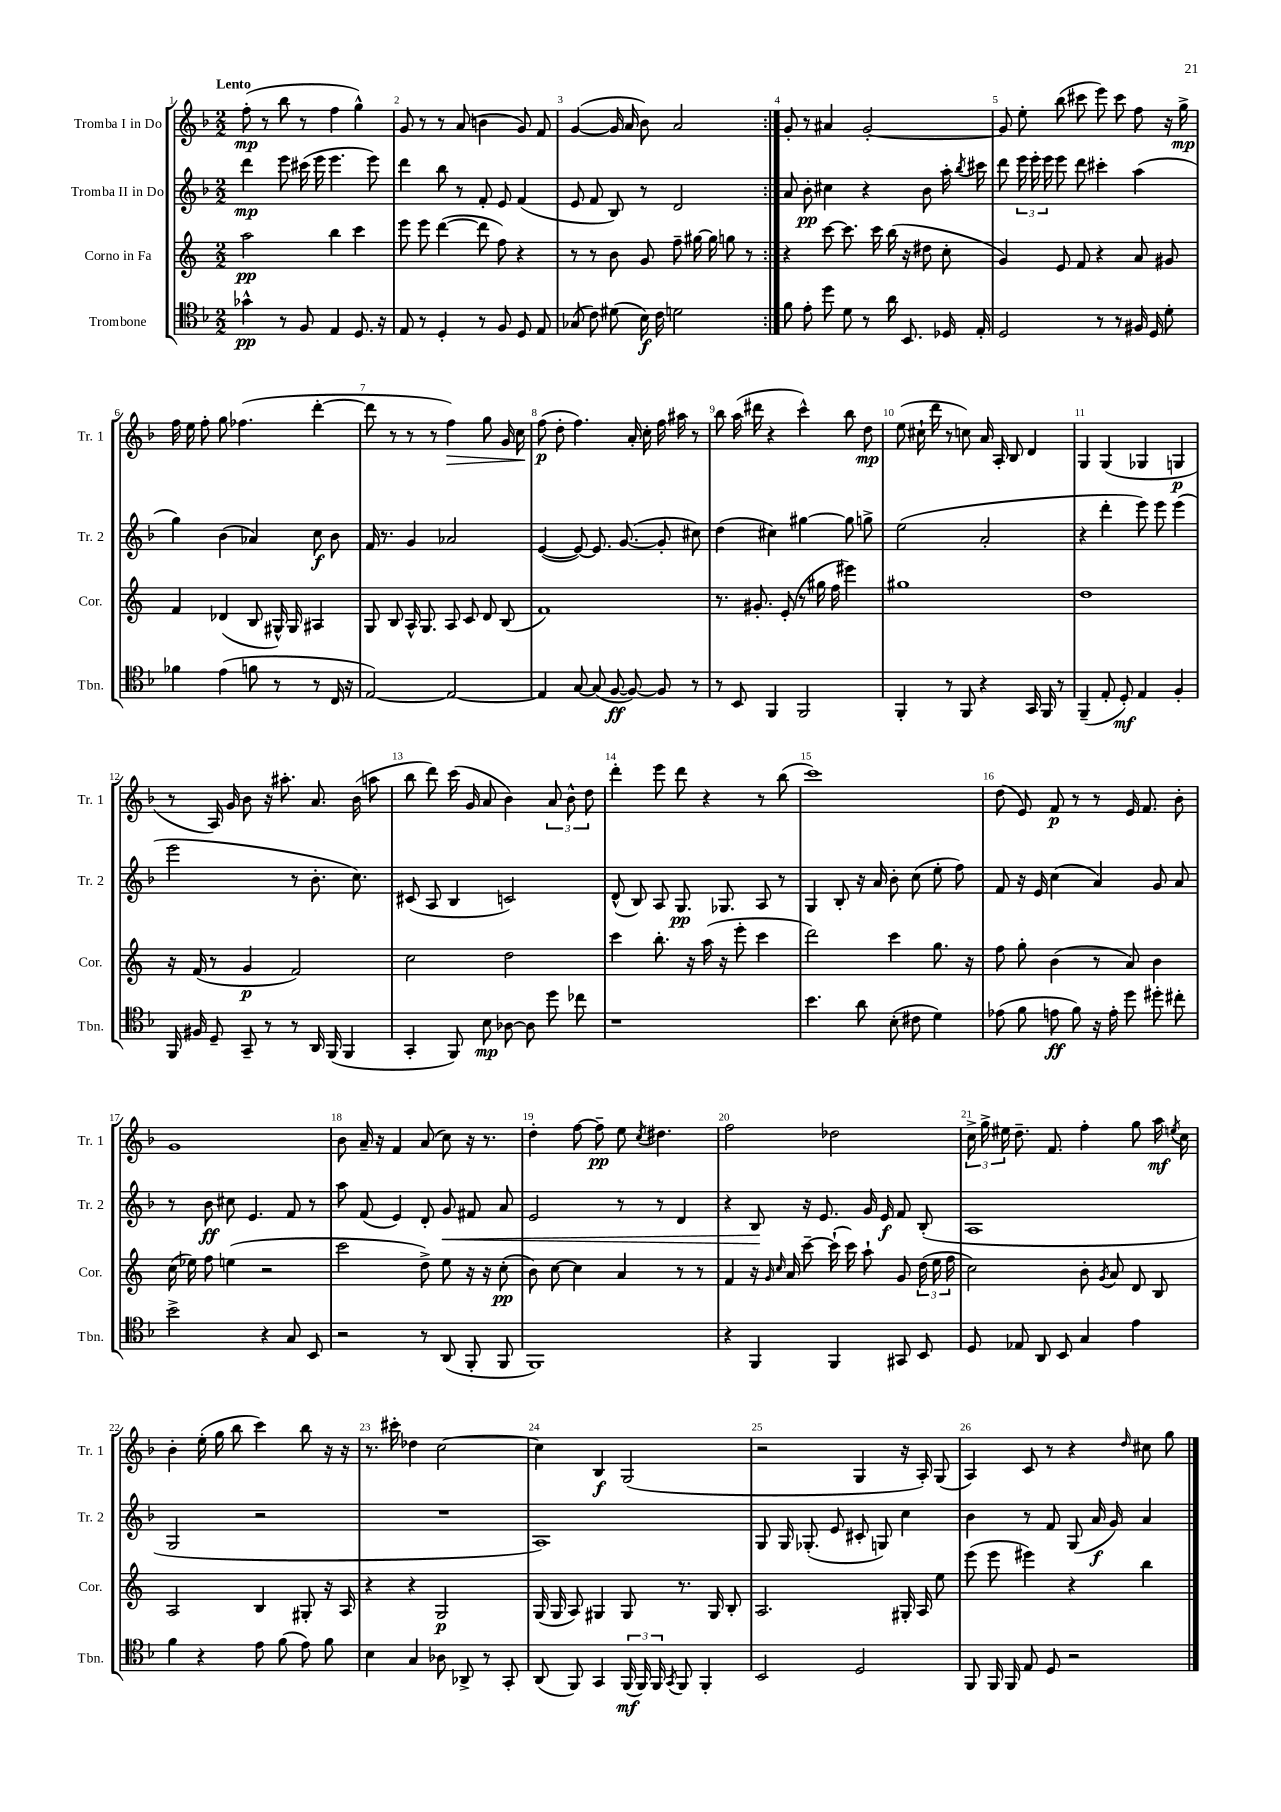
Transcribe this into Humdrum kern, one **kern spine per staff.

**kern	**dynam	**kern	**dynam	**kern	**dynam	**kern	**dynam
*part4	*part4	*part3	*part3	*part2	*part2	*part1	*part1
*staff4	*staff4	*staff3	*staff3	*staff2	*staff2	*staff1	*staff1
*I"Trombone	*	*I"Corno in Fa	*	*I"Tromba II in Do	*	*I"Tromba I in Do	*
*I'Tbn.	*	*I'Cor.	*	*I'Tr. 2	*	*I'Tr. 1	*
*clefC4	*	*clefG2	*	*clefG2	*	*clefG2	*
*k[b-]	*	*k[]	*	*k[b-]	*	*k[b-]	*
*M2/2	*	*M2/2	*	*M2/2	*	*M2/2	*
=1	=1	=1	=1	=1	=1	=1	=1
!	!	!	!	!	!	!LO:TX:a:B:t=Lento	!
4g-X^^\	pp	2aa\	pp	4ddd\	mp	(8ff'\	mp
.	.	.	.	.	.	8r	.
8r	.	.	.	8eee\	.	8bb-\	.
8F/	.	.	.	(16ccc#X\	.	8r	.
.	.	.	.	16eee\	.	.	.
4E/	.	4bb\	.	4.eee\	.	4ff\	.
8.D/	.	4ccc\	.	.	.	4gg^^\)	.
.	.	.	.	8eee\)	.	.	.
16r	.	.	.	.	.	.	.
=2	=2	=2	=2	=2	=2	=2	=2
8E/	.	8eee\	.	4ddd\	.	8g/	.
8r	.	8eee\	.	.	.	8r	.
4D'/	.	([4ddd\	.	8bb-\	.	8r	.
.	.	.	.	8r	.	(8a/	.
8r	.	8ddd\]	.	8f'/	.	4bn\	.
8F/	.	8ff\)	.	8e/	.	.	.
8D/	.	4r	.	(4f/	.	8g/)	.
8E/	.	.	.	.	.	8f/	.
=3	=3	=3	=3	=3	=3	=3	=3
(8G-X/	.	8r	.	8e/	.	([4g/	.
8c\)	.	8r	.	8f/	.	.	.
(8d#X\	.	8b\	.	8B-/)	.	16g/]	.
.	.	.	.	.	.	16a/	.
16B-\)	f	8g/	.	8r	.	8b-\)	.
16c\	.	.	.	.	.	.	.
2dn\	.	8ff~\	.	2d/	.	2a/	.
.	.	[16gg#X\	.	.	.	.	.
.	.	16gg#\]	.	.	.	.	.
.	.	8ggn\	.	.	.	.	.
.	.	8r	.	.	.	.	.
=4:|!	=4:|!	=4:|!	=4:|!	=4:|!	=4:|!	=4:|!	=4:|!
8f\	.	4r	.	8a/	.	8g'/	.
8e'\	.	.	.	8b-'\	pp	8r	.
8dd\	.	[8ccc\	.	4cc#X\	.	4a#X/	.
8d\	.	8.ccc\]	.	.	.	.	.
8r	.	.	.	4r	.	[2g'/	.
.	.	16ccc\	.	.	.	.	.
16a\	.	(16bb\	.	.	.	.	.
8.BB-/	.	16r	.	.	.	.	.
.	.	8dd#X\	.	8b-\	.	.	.
16D-X/	.	8cc'\	.	16aa'\	.	.	.
.	.	.	.	8qbb-/	.	.	.
16E'/	.	.	.	16ccc#X\	.	.	.
=5	=5	=5	=5	=5	=5	=5	=5
2D/	.	4g/)	.	8ddd\	.	8g/]	.
.	.	.	.	24eee\	.	8ee'\	.
.	.	.	.	24eee'\	.	.	.
.	.	.	.	24eee\	.	.	.
.	.	8e/	.	8eee\	.	(8bb-\	.
.	.	8f/	.	8ddd\	.	8ccc#X\	.
8r	.	4r	.	4ccc#X'\	.	8eee\)	.
8r	.	.	.	.	.	8ccc#\	.
16F#X/	.	8a/	.	(4aa\	.	8ff\	.
16D/	.	.	.	.	.	.	.
8d'\	.	8g#X/	.	.	.	16r	.
.	.	.	.	.	.	16gg^\	mp
!!LO:LB:g=z
=6	=6	=6	=6	=6	=6	=6	=6
4f-X\	.	4f/	.	4gg\)	.	16ff\	.
.	.	.	.	.	.	16ee\	.
.	.	.	.	.	.	8ff'\	.
(4e\	.	(4d-X/	.	(4b-\	.	8gg\	.
.	.	.	.	.	.	(4.ff-X\	.
8fn\	.	8B/	.	4a-X/)	.	.	.
8r	.	16G#X^^/)	.	.	.	.	.
.	.	16G#/	.	.	.	.	.
8r	.	4A#X/	.	8cc\	f	[4ddd'\	.
16C/	.	.	.	8b-\	.	.	.
16r	.	.	.	.	.	.	.
=7	=7	=7	=7	=7	=7	=7	=7
[2E/)	.	8G/	.	16f/	.	8ddd\]	.
.	.	.	.	8.r	.	.	.
.	.	8B/	.	.	.	8r	.
.	.	16A^^/	.	4g/	.	8r	.
.	.	8.G/	.	.	.	.	.
.	.	.	.	.	.	8r	.
!	!	!	!	!	!	!	!LO:HP:b
2E/_	.	8A/	.	2a-X/	.	4ff\)	>
.	.	8c/	.	.	.	.	.
.	.	8d/	.	.	.	8gg\	.
.	.	(8B/	.	.	.	16g/	.
.	.	.	.	.	.	16cc\	.
.	.	.	.	.	.	.	]
=8	=8	=8	=8	=8	=8	=8	=8
4E/]	.	1f)	.	([4e/	.	(8ff\	p
.	.	.	.	.	.	8dd'\	.
[8G/	.	.	.	8e/_)	.	4.ff\)	.
(8G/]	.	.	.	8.e/]	.	.	.
[8F/	ff	.	.	.	.	.	.
.	.	.	.	([8.g/	.	.	.
8F/_)	.	.	.	.	.	16a'/	.
.	.	.	.	.	.	16cc'\	.
8F/]	.	.	.	8g'/]	.	16ff\	.
.	.	.	.	.	.	16aa#X\	.
8r	.	.	.	8cc#X\)	.	8r	.
=9	=9	=9	=9	=9	=9	=9	=9
8r	.	8.r	.	(4dd\	.	8bb-\	.
8BB-/	.	.	.	.	.	(16aa\	.
.	.	8.g#X'/	.	.	.	16ddd#X\	.
4FF/	.	.	.	4cc#X\)	.	4r	.
.	.	(8e'/	.	.	.	.	.
2FF/	.	8r	.	[4gg#X\	.	4ccc^^\)	.
.	.	16gg#X\	.	.	.	.	.
.	.	16ff\	.	.	.	.	.
.	.	4eee#X\)	.	8gg#\]	.	8bb-\	.
.	.	.	.	8ggn^\	.	8dd\	mp
=10	=10	=10	=10	=10	=10	=10	=10
4FF'/	.	1gg#X	.	(2ee\	.	(8ee\	.
.	.	.	.	.	.	16cc#X`\	.
.	.	.	.	.	.	16ddd\	.
8r	.	.	.	.	.	8r	.
8FF/	.	.	.	.	.	8ccn\)	.
4r	.	.	.	2a'/	.	16a/	.
.	.	.	.	.	.	16A'/	.
.	.	.	.	.	.	8B-/	.
16GG/	.	.	.	.	.	4d/	.
16FF/	.	.	.	.	.	.	.
8r	.	.	.	.	.	.	.
=11	=11	=11	=11	=11	=11	=11	=11
(4FF~/	.	1dd	.	4r	.	4G/	.
8E'/	.	.	.	4ddd'\	.	(4G/	.
8D'/)	mf	.	.	.	.	.	.
4E/	.	.	.	8eee\)	.	4G-X/	.
.	.	.	.	8eee\	.	.	.
4F'/	.	.	.	(4eee\	.	4Gn/	p
!!LO:LB:g=z
=12	=12	=12	=12	=12	=12	=12	=12
16FF/	.	16r	.	2eee\	.	8r	.
16F#X/	.	(16f/	.	.	.	.	.
8D~/	.	8r	.	.	.	16A/)	.
.	.	.	.	.	.	16g/	.
8GG~/	.	4g/	p	.	.	8b-\	.
8r	.	.	.	.	.	16r	.
.	.	.	.	.	.	8.aa#X'\	.
8r	.	2f/)	.	8r	.	.	.
16AA/	.	.	.	8.b-'\	.	8.a/	.
(16FF/	.	.	.	.	.	.	.
4FF/	.	.	.	.	.	.	.
.	.	.	.	8.cc\)	.	(16b-\	.
.	.	.	.	.	.	8aan\	.
=13	=13	=13	=13	=13	=13	=13	=13
4GG'/	.	2cc\	.	(8c#X/	.	8bb-\	.
.	.	.	.	8A/	.	8ddd\)	.
8FF/)	.	.	.	4B-/	.	(16ccc\	.
.	.	.	.	.	.	16g/	.
8B-\	mp	.	.	.	.	8a/	.
[8A-X\	.	2dd\	.	2cn/)	.	4b-\)	.
8A-\]	.	.	.	.	.	.	.
8dd\	.	.	.	.	.	12a/	.
.	.	.	.	.	.	12b-^^\	.
8cc-X\	.	.	.	.	.	.	.
.	.	.	.	.	.	12dd\	.
=14	=14	=14	=14	=14	=14	=14	=14
1r	.	4ccc\	.	(8d^^/	.	4ddd'\	.
.	.	.	.	8B-/)	.	.	.
.	.	8.bb'\	.	8A/	.	8eee\	.
.	.	.	.	8.G/	pp	8ddd\	.
.	.	16r	.	.	.	.	.
.	.	(16aa\	.	.	.	4r	.
.	.	16r	.	8.G-X/	.	.	.
.	.	8eee'\	.	.	.	.	.
.	.	4ccc\	.	8A/	.	8r	.
.	.	.	.	8r	.	(8bb-\	.
=15	=15	=15	=15	=15	=15	=15	=15
4.b-\	.	2ddd\)	.	4G/	.	1ccc)	.
.	.	.	.	8B-'/	.	.	.
8a\	.	.	.	16r	.	.	.
.	.	.	.	16a/	.	.	.
(8B-'\	.	4ccc\	.	8b-'\	.	.	.
8c#X\	.	.	.	(8cc\	.	.	.
4d\)	.	8.gg\	.	8ee'\	.	.	.
.	.	.	.	8ff\)	.	.	.
.	.	16r	.	.	.	.	.
=16	=16	=16	=16	=16	=16	=16	=16
(8e-X\	.	8ff\	.	8f/	.	(8dd\	.
8f\	.	8gg'\	.	16r	.	8e/)	.
.	.	.	.	16e/	.	.	.
8en\	ff	(4b\	.	(4cc\	.	8f/	p
8f\)	.	.	.	.	.	8r	.
16r	.	8r	.	4a/)	.	8r	.
16e'\	.	.	.	.	.	.	.
8dd\	.	8a/)	.	.	.	16e/	.
.	.	.	.	.	.	8.f/	.
8dd#X'\	.	4b\	.	8g/	.	.	.
8cc#X'\	.	.	.	8a/	.	8b-'\	.
!!LO:LB:g=z
=17	=17	=17	=17	=17	=17	=17	=17
2b-^\	.	(16cc\	.	8r	.	1g	.
.	.	16ee-X\)	.	.	.	.	.
.	.	8ff\	.	8b-\	ff	.	.
.	.	(4een\	.	8cc#X\	.	.	.
.	.	.	.	4.e/	.	.	.
4r	.	2r	.	.	.	.	.
8G/	.	.	.	8f/	.	.	.
8BB-/	.	.	.	8r	.	.	.
=18	=18	=18	=18	=18	=18	=18	=18
2r	.	2ccc\	.	8aa\	.	8b-\	.
.	.	.	.	(8f/	.	16a~/	.
.	.	.	.	.	.	16r	.
.	.	.	.	4e/)	.	4f/	.
8r	.	8dd^\)	.	8d'/	.	(8a/	.
!	!	!	!	!	!LO:HP:b	!	!
(8AA/	.	8ee\	.	8g/	<	8cc\)	.
8FF'/	.	16r	.	8f#X/	.	16r	.
.	.	16r	.	.	.	8.r	.
8FF/	.	(8cc'\	pp	8a/	.	.	.
=19	=19	=19	=19	=19	=19	=19	=19
1FF)	.	8b\)	.	2e/	.	4dd'\	.
.	.	[8cc\	.	.	.	.	.
.	.	4cc\]	.	.	.	[8ff\	.
.	.	.	.	.	.	8ff~\]	pp
.	.	4a/	.	8r	.	8ee\	.
.	.	.	.	.	.	8qcc/	.
.	.	.	.	8r	.	4.dd#X\	.
.	.	8r	.	4d/	.	.	.
.	.	8r	.	.	.	.	.
=20	=20	=20	=20	=20	=20	=20	=20
4r	.	4f/	.	4r	.	2ff\	.
4FF/	.	16r	.	8B-/	.	.	.
.	.	16qqg/	.	.	.	.	.
.	.	16qqcc/	.	.	.	.	.
.	.	16a/	.	.	.	.	.
.	.	[8ccc~\	.	16r	[	.	.
.	.	.	.	8.e/	.	.	.
4FF/	.	(16ccc`\]	.	.	.	2dd-X\	.
.	.	16ccc\)	.	.	.	.	.
.	.	8aa`\	.	16g/	.	.	.
.	.	.	.	16e/	f	.	.
8GG#X/	.	8g/	.	8f/	.	.	.
8BB-/	.	(24dd\	.	(8B-'/	.	.	.
.	.	24ee\	.	.	.	.	.
.	.	24ff\	.	.	.	.	.
=21	=21	=21	=21	=21	=21	=21	=21
8D/	.	2cc\)	.	1A	.	24cc^\	.
.	.	.	.	.	.	24gg^\	.
.	.	.	.	.	.	24ee#X\	.
8E-X/	.	.	.	.	.	8.dd~\	.
8AA/	.	.	.	.	.	.	.
.	.	.	.	.	.	8.f/	.
8BB-/	.	.	.	.	.	.	.
4G/	.	8b'\	.	.	.	4ff'\	.
.	.	8qg/	.	.	.	.	.
.	.	8a/	.	.	.	.	.
4e\	.	8d/	.	.	.	8gg\	.
.	.	8B/	.	.	.	16aa\	mf
.	.	.	.	.	.	8qeen/	.
.	.	.	.	.	.	16cc\	.
!!LO:LB:g=z
=22	=22	=22	=22	=22	=22	=22	=22
4f\	.	2A/	.	2G/	.	4b-'\	.
4r	.	.	.	.	.	(16ee'\	.
.	.	.	.	.	.	16gg\	.
.	.	.	.	.	.	8bb-\	.
8e\	.	4B/	.	2r	.	4ccc\)	.
(8f\	.	.	.	.	.	.	.
8e\)	.	8G#X'/	.	.	.	8bb-\	.
8f\	.	16r	.	.	.	16r	.
.	.	16A/	.	.	.	16r	.
=23	=23	=23	=23	=23	=23	=23	=23
4B-\	.	4r	.	1r	.	8.r	.
.	.	.	.	.	.	16ccc#X'\	.
4G/	.	4r	.	.	.	4dd-X\	.
8A-X\	.	2G/	p	.	.	[2cc\	.
8AA-X^/	.	.	.	.	.	.	.
8r	.	.	.	.	.	.	.
8GG'/	.	.	.	.	.	.	.
=24	=24	=24	=24	=24	=24	=24	=24
(8AA/	.	(16G/	.	1A)	.	4cc\]	.
.	.	16G/	.	.	.	.	.
8FF/)	.	8A/)	.	.	.	.	.
4GG/	.	4G#X/	.	.	.	4B-/	f
(24FF/	mf	8G#/	.	.	.	(2G/	.
24FF/)	.	.	.	.	.	.	.
24FF/	.	.	.	.	.	.	.
8qGG/	.	.	.	.	.	.	.
8FF/	.	8.r	.	.	.	.	.
4FF'/	.	.	.	.	.	.	.
.	.	16G#/	.	.	.	.	.
.	.	8B'/	.	.	.	.	.
=25	=25	=25	=25	=25	=25	=25	=25
2BB-/	.	2.A/	.	8G/	.	2r	.
.	.	.	.	16G/	.	.	.
.	.	.	.	(8.G-X'/	.	.	.
.	.	.	.	8e/	.	.	.
2D/	.	.	.	8c#X'/	.	4G/	.
.	.	.	.	8Gn/)	.	.	.
.	.	16G#X'/	.	4cc\	.	16r	.
.	.	16A/	.	.	.	16A'/)	.
.	.	8ee\	.	.	.	(8G/	.
=26	=26	=26	=26	=26	=26	=26	=26
8FF/	.	(8eee\	.	4b-\	.	4A/)	.
16FF/	.	8eee\	.	.	.	.	.
16FF/	.	.	.	.	.	.	.
8E/	.	4eee#X\)	.	8r	.	8c/	.
8D/	.	.	.	8f/	.	8r	.
2r	.	4r	.	(8G/	.	4r	.
.	.	.	.	16a/	f	.	.
.	.	.	.	16g/)	.	.	.
.	.	.	.	.	.	16qqdd/	.
.	.	4bb\	.	4a/	.	8cc#X\	.
.	.	.	.	.	.	8gg\	.
==	==	==	==	==	==	==	==
*-	*-	*-	*-	*-	*-	*-	*-
